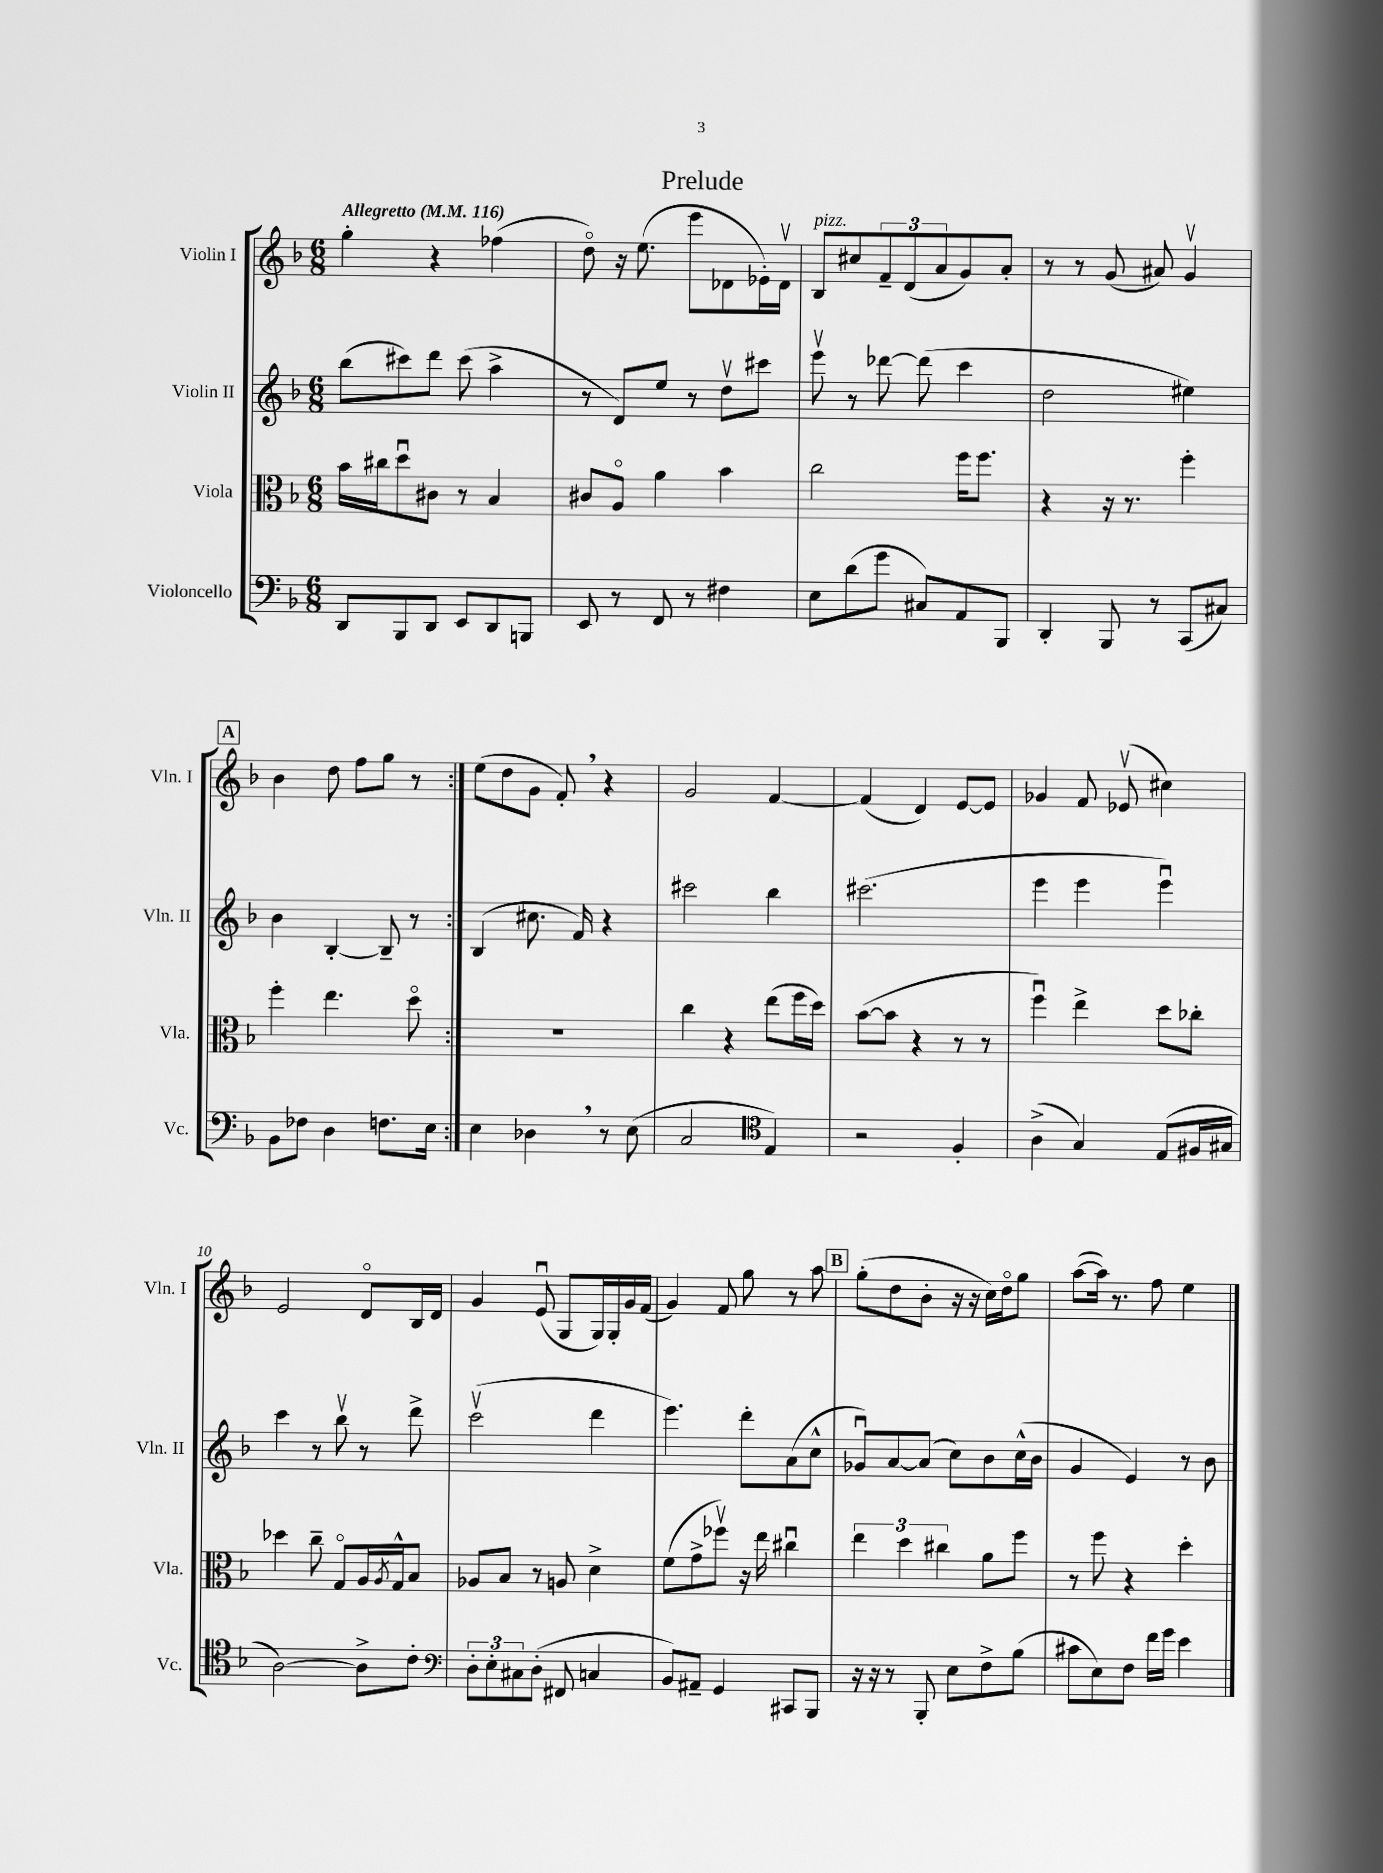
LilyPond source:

\header { title = "Prelude" }
<<
\new StaffGroup <<
\new Staff = "s0" \with { instrumentName = "Violin I" shortInstrumentName = "Vln. I" } {
    \clef treble \key f \major \numericTimeSignature \time 6/8 \tempo "Allegretto" 4 = 116
    \repeat volta 2 { g''4-. r4 fes''4( |
    d''8\flageolet) r16 e''8.( e'''8 des'8 ees'16-.) des'16\upbow |
    bes8^\markup { \italic "pizz." } cis''8 \tuplet 3/2 { f'8-- d'8( a'8 } g'8) a'8-. |
    r8 r8 g'8( ais'8) g'4\upbow |
    \mark \markup { \box "A" } bes'4 d''8 f''8 g''8 r8 | }
    e''8( d''8 g'8 f'8-.) \breathe r4 |
    g'2 f'4~ |
    f'4( d'4) e'8~ e'8 |
    ges'4 f'8 ees'8\upbow( cis''4) |
    e'2 d'8\flageolet bes16 d'16 |
    g'4 e'8\downbow( g8 g16) g16-. g'16 f'16( |
    g'4) f'8 g''8 r8 a''8 |
    \mark \markup { \box "B" } g''8-.( d''8 bes'8-. r16 r16 c''16) d''16\flageolet g''8 |
    a''8~( a''16) r8. f''8 e''4 \bar "|." |
}
\new Staff = "s1" \with { instrumentName = "Violin II" shortInstrumentName = "Vln. II" } {
    \clef treble \key f \major \numericTimeSignature \time 6/8
    \repeat volta 2 { bes''8( cis'''8) d'''8 cis'''8( a''4-> |
    r8 d'8) e''8 r8 d''8\upbow cis'''8 |
    e'''8\upbow r8 des'''8~ des'''8( c'''4 |
    d''2 eis''4) |
    \mark \markup { \box "A" } bes'4 bes4~-. bes8-- r8 | }
    bes4( cis''8. f'16) r4 |
    cis'''2 bes''4 |
    cis'''2.( |
    e'''4 e'''4 e'''4\downbow) |
    c'''4 r8 bes''8\upbow r8 d'''8-> |
    c'''2\upbow( d'''4 |
    e'''4.) d'''8-. a'8( c''8-^ |
    \mark \markup { \box "B" } ges'8\downbow) a'8~ a'8( c''8) bes'8 c''16-^( bes'16 |
    g'4 e'4) r8 bes'8 \bar "|." |
}
\new Staff = "s2" \with { instrumentName = "Viola" shortInstrumentName = "Vla." } {
    \clef alto \key f \major \numericTimeSignature \time 6/8
    \repeat volta 2 { bes'16 cis''16 d''8\downbow cis'8 r8 bes4 |
    cis'8 a8\flageolet a'4 bes'4 |
    c''2 f''16 f''8. |
    r4 r16 r8. f''4-. |
    \mark \markup { \box "A" } f''4-. e''4. d''8\flageolet | }
    R2. |
    c''4 r4 e''8( f''16 d''16) |
    bes'8~( bes'8 r4 r8 r8 |
    f''4\downbow) e''4-> d''8 ces''8-. |
    des''4 c''8-- g8\flageolet a16 \acciaccatura { a8 } g16-^ bes8 |
    aes8 bes8 r8 a8 d'4-> |
    f'8( g'8-> fes''8\upbow) r16 e''16 cis''4\downbow |
    \mark \markup { \box "B" } \tuplet 3/2 { e''4 d''4 cis''4 } a'8 f''8 |
    r8 f''8 r4 d''4-. \bar "|." |
}
\new Staff = "s3" \with { instrumentName = "Violoncello" shortInstrumentName = "Vc." } {
    \clef bass \key f \major \numericTimeSignature \time 6/8
    \repeat volta 2 { d,8 bes,,8 d,8 e,8 d,8 b,,8 |
    e,8 r8 f,8 r8 fis4 |
    e8 d'8( g'8 cis8) a,8 bes,,8 |
    d,4-. bes,,8 r8 c,8( cis8) |
    \mark \markup { \box "A" } bes,8 fes8 d4 f8. e16 | }
    e4 des4 \breathe r8 e8( |
    c2 \clef tenor e4) |
    r2 f4-. |
    a4->( g4) e8( fis16 gis16 |
    a2~) a8-> c'8-. |
    \clef bass \tuplet 3/2 { d8-. e8-. cis8 } d8-.( fis,8 c4 |
    bes,8) ais,8-- g,4 cis,8 bes,,8 |
    \mark \markup { \box "B" } r16 r16 r8 bes,,8-. e8 f8-> bes8( |
    cis'8 e8) f8 f'16 g'16 e'4 \bar "|." |
}
>>
>>
